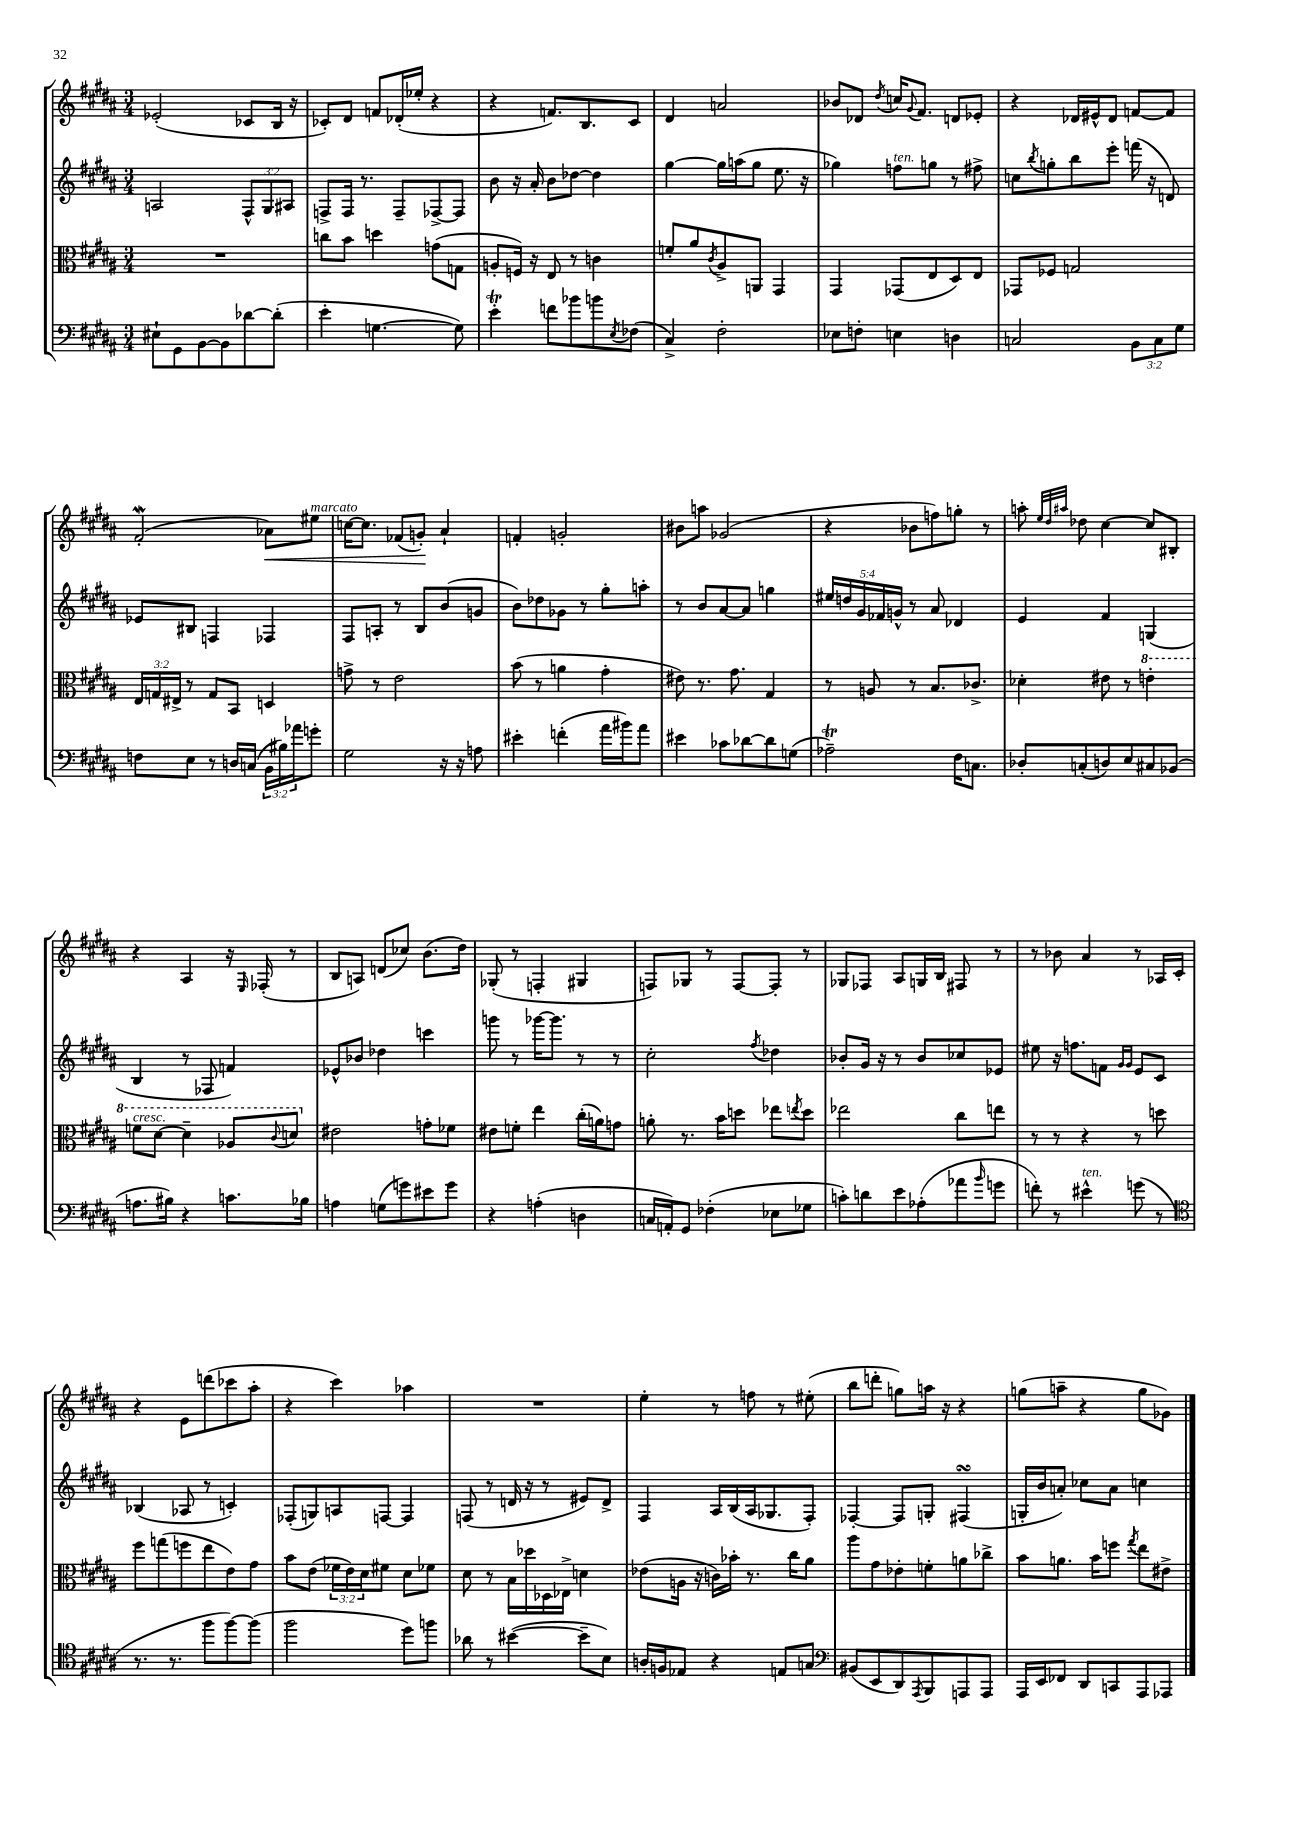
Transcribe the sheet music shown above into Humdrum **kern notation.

**kern	**kern	**kern	**kern	**dynam
*part4	*part3	*part2	*part1	*part1
*staff4	*staff3	*staff2	*staff1	*staff1
*clefF4	*clefC3	*clefG2	*clefG2	*
*k[f#c#g#d#a#]	*k[f#c#g#d#a#]	*k[f#c#g#d#a#]	*k[f#c#g#d#a#]	*
*M3/4	*M3/4	*M3/4	*M3/4	*
=4	=4	=4	=4	=4
8E#X`\L	2.r	2An/	(2e-X'/	.
8GG#\	.	.	.	.
[8BB\	.	.	.	.
8BB\]	.	.	.	.
[8d-X\	.	12F#^^/L	8c-X/L	.
.	.	12G#/	.	.
(8d-'\J]	.	.	16B/Jk	.
.	.	12A#X/J	.	.
.	.	.	16r	.
=5	=5	=5	=5	=5
4e'\	8ccn\L	8Fn^/L	8c-X'/L)	.
.	8b\J	16F/Jk	8d#/J	.
.	.	8.r	.	.
[4.Gn\	4ddn\	.	8fn/L	.
.	.	8F~/L	(16d-X'/L	.
.	.	.	16ee-X'/JJ	.
.	(8gn\L	[8F-X^/	4r	.
8G\])	8Gn\J	8F-/J]	.	.
=6	=6	=6	=6	=6
4eT'\	8An'/L	8b\	4r	.
.	16Fn/Jk)	16r	.	.
.	16r	16a#'/	.	.
8fn\L	8E/	8b\L	8.fn/L)	.
8b-X\	8r	[8dd-X\J	.	.
.	.	.	8.B/	.
8bn\	4cn\	4dd-\]	.	.
8qE/	.	.	.	.
(8F-X\J	.	.	8c#/J	.
=7	=7	=7	=7	=7
4C#^/)	8fn'/L	[4gg#\	4d#/	.
.	8a#/	.	.	.
.	8qc#/	.	.	.
2F#'\	8A#^/	16gg#\LL]	2an/	.
.	.	(16aan\J	.	.
.	8AAn/J	8gg#\J	.	.
.	4GG#/	8.ee\	.	.
.	.	16r	.	.
=8	=8	=8	=8	=8
8E-X\L	4GG#/	4gg-X\)	8b-X/L	.
8Fn'\J	.	.	8d-X/J	.
.	.	.	8qdd#/	.
!	!	!LO:TX:a:i:t=ten.	!	!
4En\	(8GG-X/L	8ffn\L	16ccn/KL	.
.	.	.	8qqg#/	.
.	.	.	8.f#/J	.
.	8E/	8ggn\J	.	.
4Dn\	8D#/)	8r	8dn/L	.
.	8E/J	8ff#X^\	8e-X'/J	.
=9	=9	=9	=9	=9
2Cn/	8GG-X/L	8ccn\L	4r	.
.	.	8qbb/	.	.
.	8F-X/J	8ggn'\	.	.
.	2Gn/	8bb\	16d-X/LL	.
.	.	.	16e#X^^/J	.
.	.	8eee'\J	8d-/J	.
12BB\L	.	(16fffn\	[8fn/L	.
.	.	16r	.	.
12C\	.	.	.	.
.	.	8dn/)	8f/J]	.
12G#\J	.	.	.	.
!!LO:LB:g=z
=10	=10	=10	=10	=10
8Fn\L	24E/LL	8e-X/L	(2f#W'/	.
.	24Gn/	.	.	.
.	24E#X^/JJ	.	.	.
8E\J	8r	8B#X/J	.	.
8r	8G/L	4Fn/	.	.
16Dn/LL	8BB/J	.	.	.
(16Cn/JJ	.	.	.	.
!	!	!	!	!LO:HP:b
24BB\LL	4Dn/	4F-X/	8a-X\L)	<
24B#X\)	.	.	.	.
24a-X\J	.	.	.	.
!	!	!	!LO:TX:a:i:t=marcato	!
8gn'\J	.	.	8ee#X\J	.
=11	=11	=11	=11	=11
2G#\	8gn^\	8F#/L	[16ccn\KL	.
.	.	.	8.cc\J]	.
.	8r	8An'/J	.	.
.	2e\	8r	(8f-X/L	.
.	.	8B/L	8gn'/J)	.
16r	.	(8b/	4a#`/	[
16r	.	.	.	.
8An\	.	8gn/J	.	.
=12	=12	=12	=12	=12
4e#X'\	(8b\	8b\L)	4fn'/	.
.	8r	8dd-X\	.	.
(4fn'\	4an\	8g-X\J	2gn'/	.
.	.	8r	.	.
16a#\LL	4g#'\	8gg#'\L	.	.
16b#X\J)	.	.	.	.
8a#\J	.	8aan'\J	.	.
=13	=13	=13	=13	=13
4e#X\	8e#X\)	8r	8b#X\L	.
.	8.r	8b/L	8aan\J	.
8c-X\L	.	[8a#/	(2g-X/	.
.	8.g#\	.	.	.
[8d-X\	.	8a#/J]	.	.
8d-\]	4G#/	4ggn\	.	.
(8Gn\J	.	.	.	.
=14	=14	=14	=14	=14
2A-XT~\)	8r	20ee#X/LL	4r	.
.	.	20ddn/	.	.
.	.	20g#/	.	.
.	8An/	.	.	.
.	.	20f-X/	.	.
.	.	20gn^^/JJ	.	.
.	8r	8r	8b-X\L	.
.	8.B/L	8a#/	8ffn\)	.
16F#\KL	.	4d-X/	8ggn'\J	.
8.Cn\J	8.c-X^/J	.	.	.
.	.	.	8r	.
=15	=15	=15	=15	=15
8D-X'/L	4d-X'\	4e/	8aan'\	.
.	.	.	32qqee/LLL	.
.	.	.	32qqdd#/	.
.	.	.	32qqaa#X/JJJ	.
(8Cn'/	.	.	8dd-X\	.
8Dn/)	8e#X\	4f#/	[4cc#\	.
8E/	8r	.	.	.
*	*8va	*	*	*
8C#X/	4een'\	(4Gn/	8cc#/L]	.
(8BB-X/J	.	.	8B#X'/J	.
!!LO:LB:g=z
=16	=16	=16	=16	=16
!	!LO:TX:a:i:t=cresc.	!	!	!
8.An\L	8ffn\L	4B/	4r	.
.	[8dd#\J	.	.	.
16B#X\Jk)	.	.	.	.
4r	4dd#~\]	8r	4A#/	.
.	.	8F-X/	.	.
8.cn\L	8a-X/L	4fn/)	16r	.
.	.	.	16qqE/	.
.	.	.	(16F-X'/	.
.	8qqcc#/	.	.	.
.	8ddn/J	.	8r	.
16B-X\Jk	.	.	.	.
=17	=17	=17	=17	=17
*	*X8va	*	*	*
4An\	2e#X\	8e-X^^/L	8B/L	.
.	.	8b-X/J	8An/J)	.
(8Gn\L	.	4dd-X\	(8dn/L	.
8gn\)	.	.	8cc-X/J)	.
8e#X\	8gn'\L	4cccn\	(8.b\L	.
8g\J	8f-X\J	.	.	.
.	.	.	16dd#\Jk)	.
=18	=18	=18	=18	=18
4r	8e#X\L	8gggn\	(8G-X'/	.
.	8fn'\J	8r	8r	.
(4An'\	4ee\	[16ggg-X\KL	4Fn'/	.
.	.	8.ggg-\J]	.	.
4Dn\	(16cc#'\LL	8r	4G#X/	.
.	16an\J)	.	.	.
.	8gn\J	8r	.	.
=19	=19	=19	=19	=19
16Cn/LL	8an'\	2cc#'\	8Fn/L)	.
16AAn'/J)	.	.	.	.
8GG#/J	8.r	.	8G-X/J	.
(4F-X'\	.	.	8r	.
.	16b\KL	.	.	.
.	8ddn\J	.	[8F/L	.
.	.	8qff#/	.	.
8E-X\L	8ee-X\L	4dd-X\	8F'/J]	.
.	8qeen/	.	.	.
8G-X\J	8dd\J	.	8r	.
=20	=20	=20	=20	=20
8cn'\L)	2ee-X\	8b-X'/L	8G-X/L	.
8dn\	.	16g#/Jk	8F-X/J	.
.	.	16r	.	.
8e\	.	8r	8A#/L	.
(8A-X'\	.	8b-/L	16Gn/L	.
.	.	.	16B/JJ	.
8a-X\	8cc#\L	8cc-X/	8F#X/	.
16qqb/	.	.	.	.
8gn\J	8een\J	8e-X/J	8r	.
=21	=21	=21	=21	=21
8fn'\)	8r	8ee#X\	8r	.
8r	8r	16r	8b-X\	.
.	.	8.ffn\L	.	.
!LO:TX:a:i:t=ten.	!	!	!	!
4e#X^^\	4r	.	4a#/	.
.	.	8fn\J	.	.
.	.	16qqg#/LL	.	.
.	.	16qqg#/JJ	.	.
(8gn\	8r	8e/L	8r	.
8r	8ddn\	8c#/J	16A-X/LL	.
.	.	.	16c#'/JJ	.
!!LO:LB:g=z
=22	=22	=22	=22	=22
*clefC4	*	*	*	*
8.r	8ff#\L	(4B-X/	4r	.
.	(8ggn\	.	.	.
8.r	.	.	.	.
.	8ffn\	8A-X/	8e\L	.
8ff#\L	8ee\	8r	(8dddn\	.
[8ff#\)	8e\)	4cn'/)	8ccc-X\	.
(8ff#\J]	8g#\J	.	8aa#'\J	.
=23	=23	=23	=23	=23
2ff#\	8b\L	(8F-X'/L	4r	.
.	(8e\J	8Gn/)	.	.
.	24f-X\LL	8An/	4ccc#\)	.
.	24e\)	.	.	.
.	24d#\J	.	.	.
.	8f#X\J	[8Fn/J	.	.
8dd#\L)	8d#\L	4F/]	4aa-X\	.
8ffn\J	8f-X\J	.	.	.
=24	=24	=24	=24	=24
8a-X\	8d#\	(8Fn/	2.r	.
8r	8r	8r	.	.
([4b#X\	16B\LL	16dn/	.	.
.	16dd-X\	16r	.	.
.	16D-X\	8r	.	.
.	16E-X^\JJ	.	.	.
8b#~\L]	4dn\	8e#X/L)	.	.
8B\J)	.	8d^/J	.	.
=25	=25	=25	=25	=25
16An'/LL	(8e-X\L	4F#/	4ee'\	.
16Fn/J	.	.	.	.
8E-X/J	16An\Jk	.	.	.
.	16r	.	.	.
4r	16cn\LL)	16A#/LL	8r	.
.	16b-X'\JJ	(16B/	.	.
.	8.r	16A#/J	8ffn\	.
.	.	8.G-X/	.	.
8En/L	.	.	8r	.
.	16cc#\KL	.	.	.
8Gn/J	8a#\J	8F#'/J)	(8ee#X'\	.
=26	=26	=26	=26	=26
*clefF4	*	*	*	*
(8BB#X/L	8aa#\L	[4F-X'/	8bb\L	.
8EE/	8g#\	.	8dddn'\J	.
8DD#/)	8e-X'\	8F-/L]	8ggn\L)	.
8qAAA#/	.	.	.	.
8BBB/	8fn'\	8Gn'/J	16aan\Jk	.
.	.	.	16r	.
8AAAn/	8an\	(4F#XsSSS/	4r	.
8AAA/J	8cc-X^\J	.	.	.
=27	=27	=27	=27	=27
16AAA#/LL	8b\L	16Gn'/LL	(8ggn\L	.
16EE/J	.	16b/J	.	.
8FF-X/J	8.an\J	8an'/J)	8aan~\J	.
8DD#/L	.	8cc-X\L	4r	.
.	16b\KL	.	.	.
8CCn/	8ffn\J	8a\J	.	.
.	8qgg#/	.	.	.
8AAA#/	8ee\L	4ccn\	8gg\L	.
8AAA-X/J	8e#X^\J	.	8g-X\J)	.
==	==	==	==	==
*-	*-	*-	*-	*-
